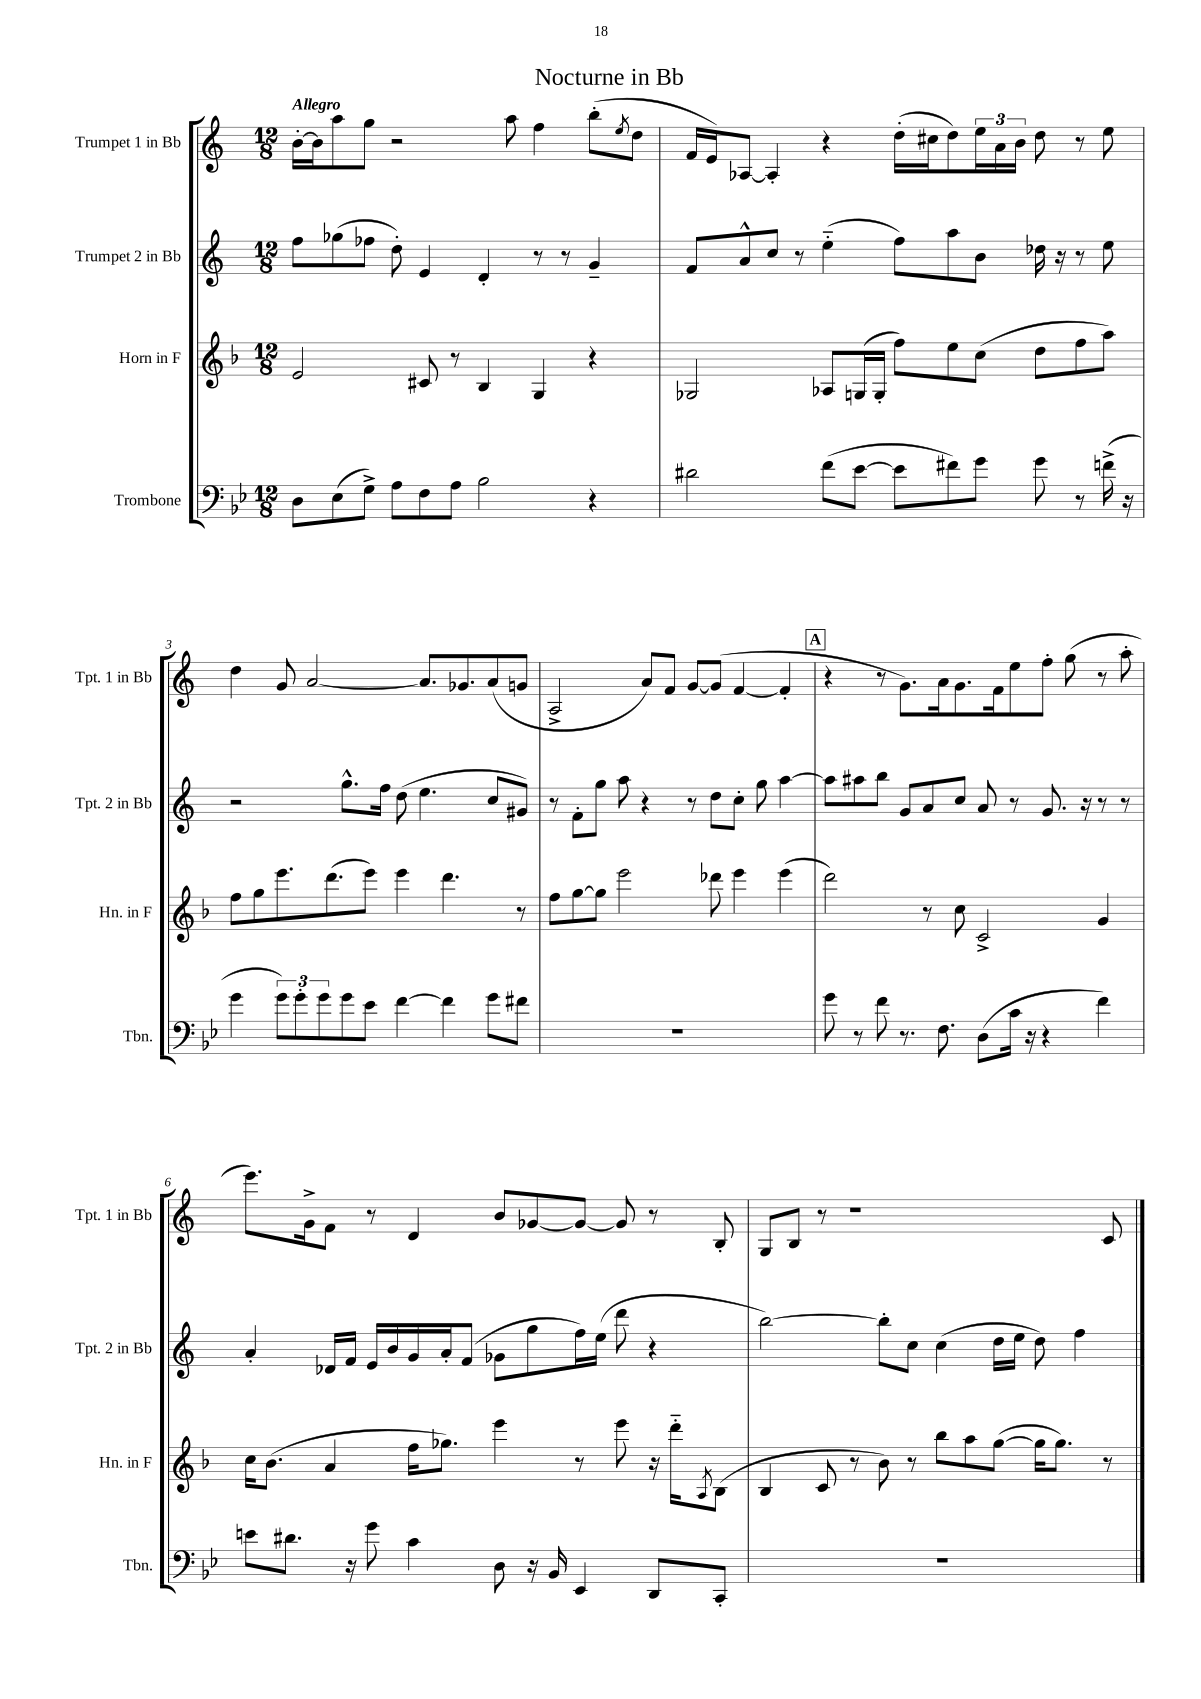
\header { title = "Nocturne in Bb" }
<<
\new StaffGroup <<
\new Staff = "s0" \with { instrumentName = "Trumpet 1 in Bb" shortInstrumentName = "Tpt. 1 in Bb" } {
    \clef treble \key c \major \numericTimeSignature \time 12/8 \tempo "Allegro"
    b'16~-. b'16 a''8 g''8 r2 a''8 f''4 b''8-.( \acciaccatura { e''8 } d''8 |
    f'16 e'16) aes8~ aes4-. r4 d''16-.( cis''16 d''8) \tuplet 3/2 { e''16 a'16 b'16 } d''8 r8 e''8 |
    d''4 g'8 a'2~ a'8. ges'8. a'8( g'8 |
    a2-> a'8) f'8 g'8~ g'8( f'4~ f'4-. |
    \mark \markup { \box "A" } r4 r8 g'8.) a'16 g'8. f'16 e''8 f''8-. g''8( r8 a''8-. |
    e'''8.) g'16-> f'8 r8 d'4 b'8 ges'8~ ges'8~ ges'8 r8 b8-. |
    g8 b8 r8 r1 c'8 \bar "|." |
}
\new Staff = "s1" \with { instrumentName = "Trumpet 2 in Bb" shortInstrumentName = "Tpt. 2 in Bb" } {
    \clef treble \key c \major \numericTimeSignature \time 12/8
    f''8 ges''8( fes''8 d''8-.) e'4 d'4-. r8 r8 g'4-- |
    f'8 a'8-^ c''8 r8 e''4-_( f''8) a''8 b'8 des''16 r16 r8 e''8 |
    r2 g''8.-^ f''16 d''8( e''4. c''8 gis'8) |
    r8 f'8-. g''8 a''8 r4 r8 d''8 c''8-. g''8 a''4~ |
    \mark \markup { \box "A" } a''8 ais''8 b''8 g'8 a'8 c''8 a'8 r8 g'8. r16 r8 r8 |
    a'4-. des'16 f'16 e'16 b'16 g'16 a'16-. f'8( ges'8 g''8 f''16) e''16( d'''8 r4 |
    b''2~) b''8-. c''8 c''4( d''16 e''16 d''8) f''4 \bar "|." |
}
\new Staff = "s2" \with { instrumentName = "Horn in F" shortInstrumentName = "Hn. in F" } {
    \clef treble \key f \major \numericTimeSignature \time 12/8
    e'2 cis'8 r8 bes4 g4 r4 |
    ges2 aes8 g16( g16-. f''8) e''8 c''8( d''8 f''8 a''8) |
    f''8 g''8 e'''8. d'''8.( e'''8) e'''4 d'''4. r8 |
    f''8 g''8~ g''8 e'''2 des'''8 e'''4 e'''4( |
    \mark \markup { \box "A" } d'''2) r8 c''8 c'2-> g'4 |
    c''16 bes'8.( a'4 f''16 ges''8.) e'''4 r8 e'''8 r16 d'''16-_ \acciaccatura { a8 } bes8( |
    bes4 c'8 r8 bes'8) r8 bes''8 a''8 g''8~( g''16 g''8.) r8 \bar "|." |
}
\new Staff = "s3" \with { instrumentName = "Trombone" shortInstrumentName = "Tbn." } {
    \clef bass \key bes \major \numericTimeSignature \time 12/8
    d8 ees8( g8->) a8 f8 a8 bes2 r4 |
    dis'2 f'8( ees'8~ ees'8 fis'8) g'8 g'8 r8 f'16->( r16 |
    g'4 \tuplet 3/2 { g'8) g'8-. g'8 } g'8 ees'8 f'4~ f'4 g'8 fis'8 |
    R1. |
    \mark \markup { \box "A" } g'8 r8 f'8 r8. f8. d8( c'16 r16 r4 f'4) |
    e'8 dis'8. r16 g'8 c'4 d8 r16 bes,16 ees,4 d,8 c,8-. |
    R1. \bar "|." |
}
>>
>>
